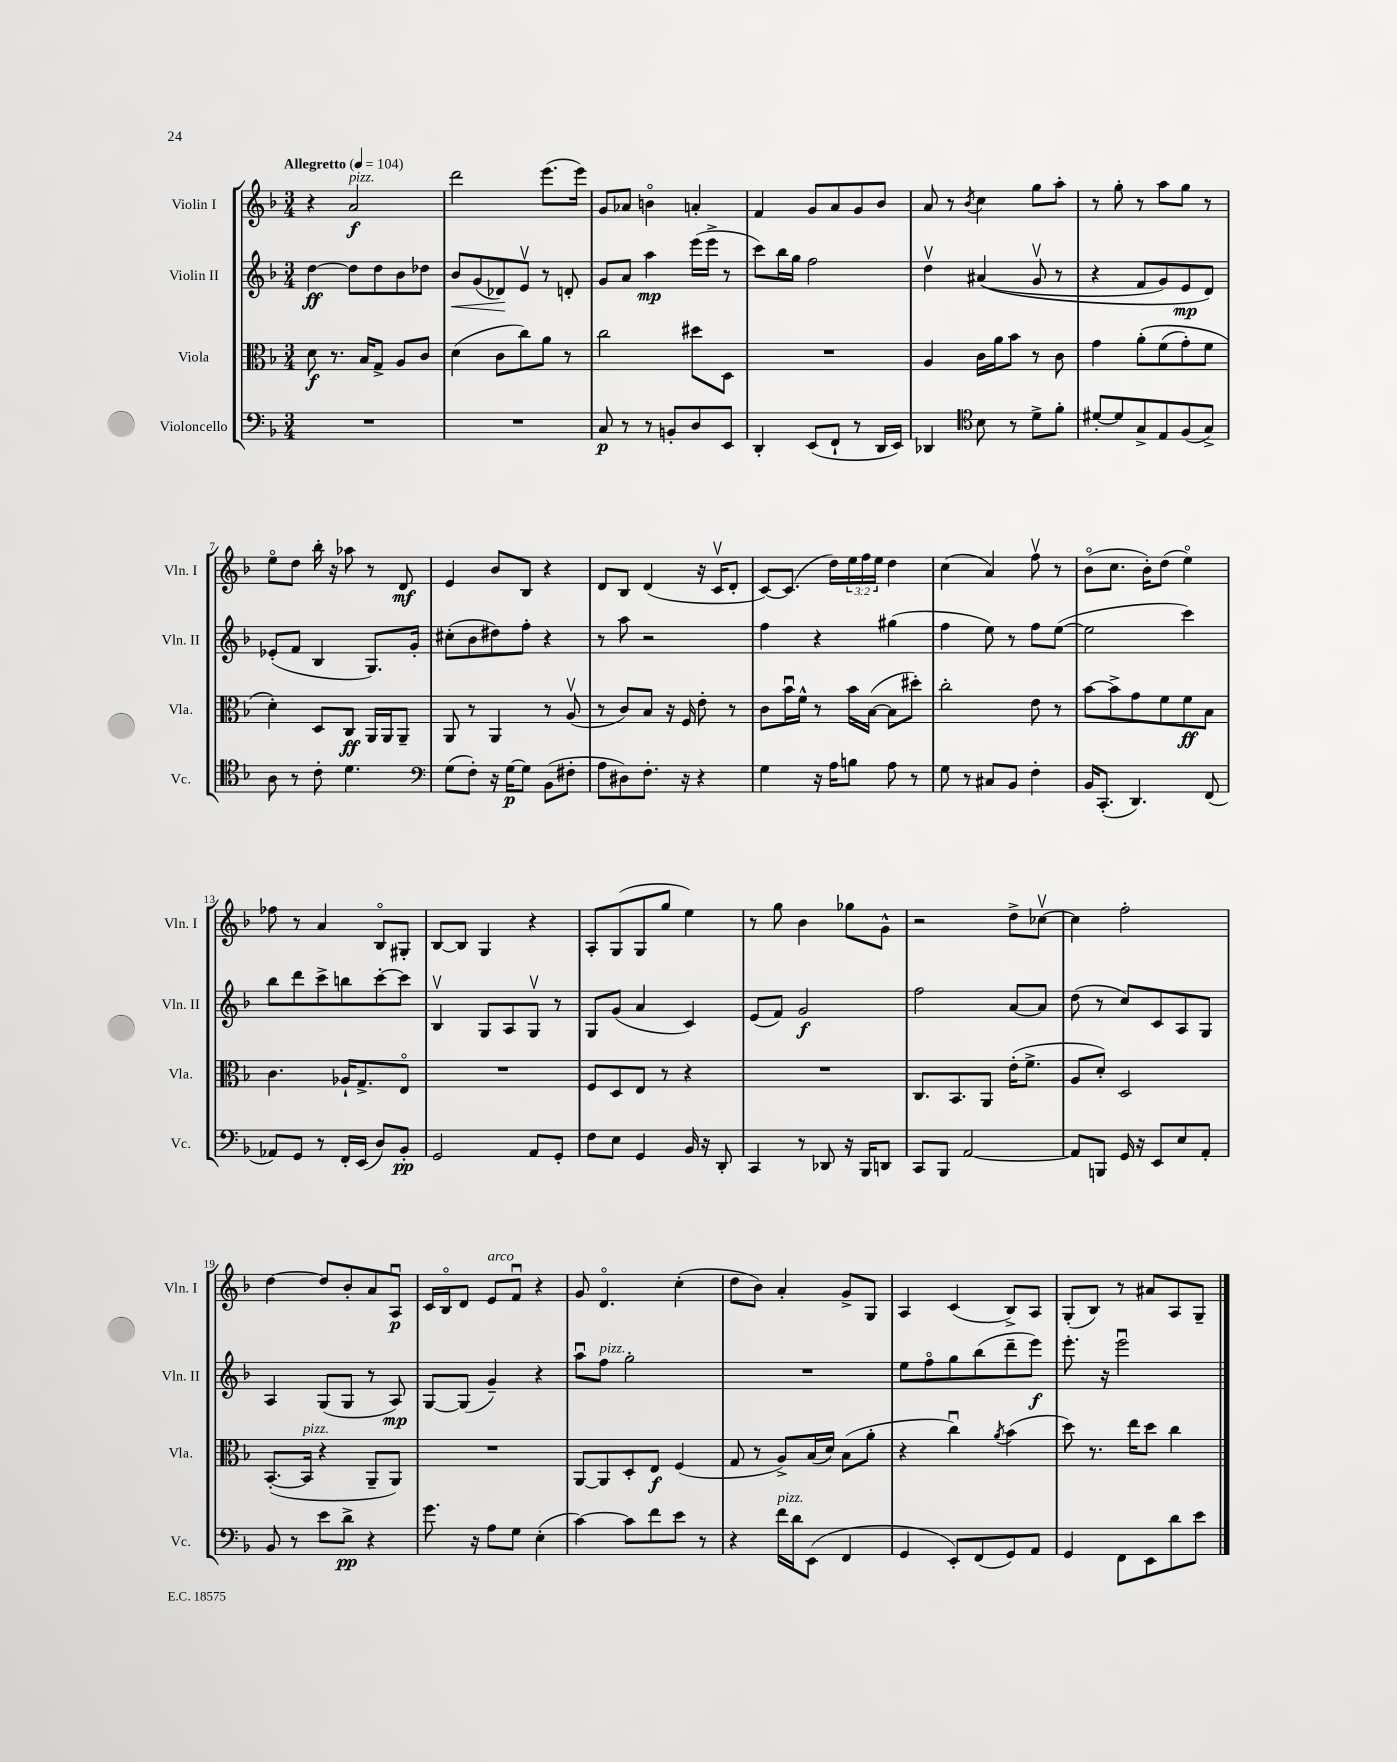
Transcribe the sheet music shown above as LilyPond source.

<<
\new StaffGroup <<
\new Staff = "s0" \with { instrumentName = "Violin I" shortInstrumentName = "Vln. I" } {
    \clef treble \key f \major \numericTimeSignature \time 3/4 \override Staff.TupletNumber.text = #tuplet-number::calc-fraction-text \tempo "Allegretto" 4 = 104
    r4 a'2\f^\markup { \italic "pizz." } |
    d'''2 e'''8.( e'''16) |
    g'8 aes'8 b'4\flageolet a'4-. |
    f'4 g'8 a'8 g'8 bes'8 |
    a'8 r8 \acciaccatura { bes'8 } c''4 g''8 a''8-. |
    r8 g''8-. r8 a''8 g''8 r8 |
    e''8\flageolet d''8 bes''16-. r16 aes''8 r8 d'8\mf |
    e'4 bes'8 bes8 r4 |
    d'8 bes8 d'4( r16 c'16\upbow d'8-. |
    c'8~) c'8.( d''16) \tuplet 3/2 { e''16 f''16 e''16 } d''4 |
    c''4( a'4) f''8\upbow r8 |
    bes'8\flageolet( c''8. bes'16-.) d''8( e''4\flageolet) |
    fes''8 r8 a'4 bes8\flageolet gis8-. |
    bes8~ bes8 g4 r4 |
    a8-. g8( g8 g''8 e''4) |
    r8 g''8 bes'4 ges''8 g'8-^ |
    r2 d''8-> ces''8~\upbow |
    ces''4 f''2-. |
    d''4~ d''8 bes'8-. a'8 a8\downbow\p |
    c'16 bes16\flageolet d'8 e'8^\markup { \italic "arco" } f'8\downbow r4 |
    g'8 d'4.\flageolet c''4-.( |
    d''8 bes'8) a'4-. g'8-> g8 |
    a4 c'4( bes8->) a8 |
    g8-.( bes8) r8 ais'8 a8 g8-- \bar "|." |
}
\new Staff = "s1" \with { instrumentName = "Violin II" shortInstrumentName = "Vln. II" } {
    \clef treble \key f \major \numericTimeSignature \time 3/4
    d''4~\ff d''8 d''8 bes'8 des''8 |
    bes'8\< g'8( des'8\!) e'8\upbow r8 d'8-. |
    g'8 a'8 a''4\mp e'''16( e'''16-> r8 |
    c'''8) bes''16 g''16 f''2 |
    d''4\upbow ais'4(\( g'8\upbow r8 |
    r4 f'8 g'8) e'8\mp d'8\) |
    ees'8-.( f'8 bes4 g8.) g'16-. |
    cis''8-.( bes'8 dis''8) f''8-. r4 |
    r8 a''8 r2 |
    f''4 r4 gis''4( |
    f''4 e''8) r8 f''8 e''8~( |
    e''2 c'''4) |
    bes''8 d'''8 c'''8-> b''8 c'''8~-. c'''8 |
    bes4\upbow g8 a8 g8\upbow r8 |
    g8 g'8( a'4 c'4) |
    e'8( f'8) g'2\f |
    f''2 a'8~ a'8 |
    d''8( r8 c''8) c'8 a8 g8 |
    a4 g8( g8 r8 a8\mp) |
    g8~ g8( g'4--) r4 |
    a''8\downbow f''8^\markup { \italic "pizz." } g''2-. |
    R2. |
    e''8 f''8\flageolet g''8 bes''8( d'''8-- e'''8\f) |
    e'''8.-. r16 e'''2\downbow \bar "|." |
}
\new Staff = "s2" \with { instrumentName = "Viola" shortInstrumentName = "Vla." } {
    \clef alto \key f \major \numericTimeSignature \time 3/4
    d'8\f r8. bes16 g8-> a8 c'8 |
    d'4( c'8 c''8) a'8 r8 |
    c''2 dis''8 d8 |
    R2. |
    a4 c'16 a'16 bes'8 r8 c'8 |
    g'4 a'8-.\( f'8( g'8-.) f'8 |
    d'4-.\) d8 c8\ff a,16 a,16 a,8-- |
    a,8 r8 a,4 r8 a8\upbow( |
    r8 c'8) bes8 r16 f16 e'8-. r8 |
    c'8 bes'16\downbow f'16-^ r8 bes'16 bes16~( bes8 dis''8-.) |
    c''2-. e'8 r8 |
    bes'8~ bes'8-> g'8 f'8 f'8\ff bes8 |
    c'4. aes16-! g8.-> e8\flageolet |
    R2. |
    f8 d8 e8 r8 r4 |
    R2. |
    c8. bes,8. a,8 e'16-.( f'8.-> |
    a8 d'8-.) d2 |
    bes,8.~-.( bes,16^\markup { \italic "pizz." } r4 a,8-- a,8) |
    R2. |
    a,8~ a,8 d8-. e8\f f4( |
    g8 r8 a8->) bes16( d'16) bes8( a'8-. |
    r4 c''4\downbow) \acciaccatura { a'8 } bes'4( |
    d''8) r8. e''16 d''8 c''4 \bar "|." |
}
\new Staff = "s3" \with { instrumentName = "Violoncello" shortInstrumentName = "Vc." } {
    \clef bass \key f \major \numericTimeSignature \time 3/4
    R2. |
    R2. |
    c8\p r8 r8 b,8-. d8 e,8 |
    d,4-. e,8( f,8-! r8 d,16 e,16) |
    des,4 \clef tenor bes8 r8 d'8-> f'8-. |
    dis'8~-. dis'8 g8-> e8 f8( g8->) |
    a8 r8 c'8-. d'4. |
    \clef bass g8( f8-.) r16 g16~\p g8 bes,8( fis8-. |
    a8 dis8) f8.-. r16 r4 |
    g4 r16 a16 b8 a8 r8 |
    g8 r8 cis8 bes,8 f4-. |
    bes,16 c,8.-.( d,4.) f,8( |
    aes,8) g,8 r8 f,16-. e,16( d8) bes,8-.\pp |
    g,2 a,8 g,8-. |
    f8 e8 g,4 bes,16 r16 d,8-. |
    c,4 r8 des,8 r16 bes,,16 d,8 |
    c,8 bes,,8 a,2~ |
    a,8 b,,8 g,16 r16 e,8 e8 a,8-. |
    bes,8 r8 e'8 d'8->\pp r4 |
    g'8. r16 a8 g8 e4-.( |
    c'4~) c'8 f'8 e'8 r8 |
    r4 f'16^\markup { \italic "pizz." } d'16 e,8( f,4 |
    g,4 e,8-.) f,8( g,8) a,8 |
    g,4 f,8 e,8 d'8 e'8 \bar "|." |
}
>>
>>
